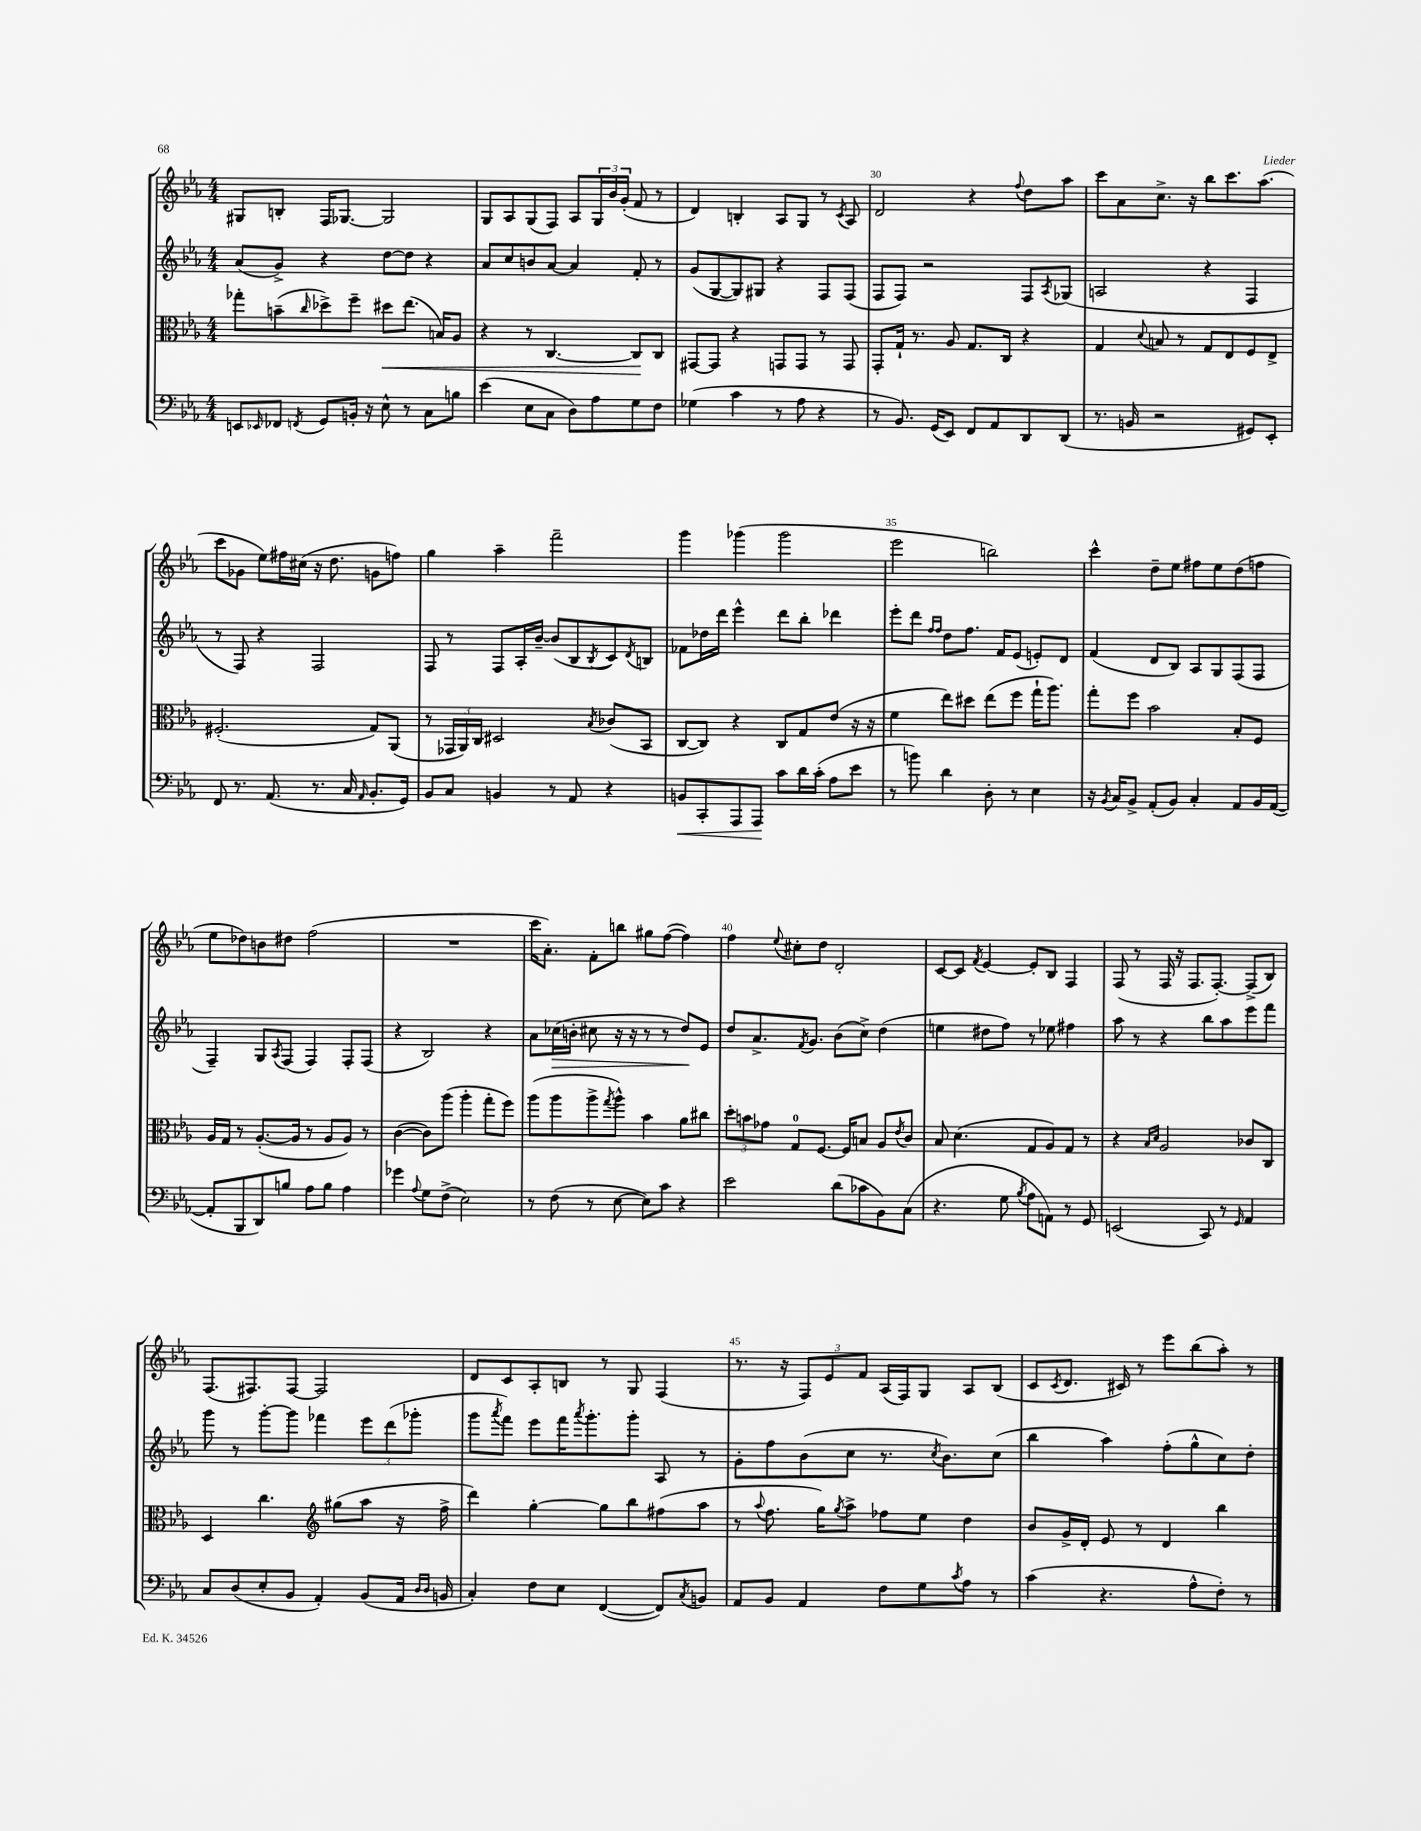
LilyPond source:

<<
\new StaffGroup <<
\new Staff = "s0" {
    \clef treble \key ees \major \numericTimeSignature \time 4/4
    gis8 b8-. f16 ges8.~ ges2 |
    g8 aes8 g8( f8) aes8 \tuplet 3/2 { g16 bes'16 g'16-.( } f'8 r8 |
    d'4) b4-. aes8 g8 r8 \acciaccatura { c'8 } aes8 |
    d'2 r4 \appoggiatura { f''8 } d''8 aes''8 |
    c'''8 aes'8 c''8.-> r16 bes''8 c'''8. aes''8.( |
    c'''8 ges'8 ees''8) fis''16 cis''16( r16 d''8. g'8 f''8) |
    g''4 aes''4-- f'''2-- |
    g'''4 ges'''4( ges'''2 |
    ees'''2 b''2) |
    c'''4-^ d''8-- ees''8 fis''8 ees''8 d''8( f''8 |
    ees''8 des''8) b'8 dis''8 f''2( |
    R1 |
    c'''16 aes'8.-.) f'8-. b''8 gis''8 f''8~( f''4) |
    f''4 \appoggiatura { ees''8 } cis''8-. d''8 d'2-. |
    c'8~ c'8 \acciaccatura { f'8 } ees'4~ ees'8-. bes8 f4 |
    f8( r8 f16 r16 f8. f8.~-.) f8->( bes8) |
    f8.( fis8.) fis8~ fis2 |
    d'8 c'8 aes8-. b8 r8 g8 f4( |
    r8. r16 \tuplet 3/2 { f8) ees'8 f'8 } aes16( f16) g8 aes8 bes8( |
    c'8 \acciaccatura { c'8 } d'8. cis'16) r8 ees'''8 bes''8( aes''8-.) r8 \bar "|." |
}
\new Staff = "s1" {
    \clef treble \key ees \major \numericTimeSignature \time 4/4
    aes'8( g'8->) r4 d''8~ d''8 r4 |
    aes'8 c''8 b'8 aes'8~ aes'4 f'8-. r8 |
    g'8( g8~ g8) gis8 r4 f8 f8( |
    f8 f8) r2 f8 \acciaccatura { aes8 } ges8( |
    a2 r4 f4 |
    r8 f8) r4 f2 |
    f8 r8 f8 aes16-. bes'16~-- bes'8( bes8 \acciaccatura { bes8 } c'8) \acciaccatura { d'8 } b8 |
    fes'8 des''16 d'''16 ees'''4-^ d'''8 bes''8-. des'''4 |
    ees'''8-. d'''8 \grace { f''16 f''16 } d''8 f''8. f'16 ees'8( e'8-.) d'8 |
    f'4( d'8 bes8) aes8 g8 f8( f8 |
    f4--) g8 \acciaccatura { aes8 } f8( f4) f8-. f8( |
    r4 bes2) r4 |
    aes'8 ces''16\>( b'16-. cis''8 r16 r16 r8 r8 d''8\!) ees'8 |
    d''8 aes'8.-> \acciaccatura { f'8 } g'8. bes'8( c''8->) d''4( |
    e''4 dis''8 f''8) r8 ees''8 fis''4 |
    aes''8 r8 r4 bes''8 aes''8 ees'''8 f'''8 |
    g'''8 r8 g'''8~-. g'''8 fes'''4 \tuplet 3/2 { ees'''8 d'''8( ges'''8-. } |
    g'''8 \acciaccatura { aes'''8 } f'''8) ees'''8 f'''16 \acciaccatura { aes'''8 } g'''8.-. g'''8-. aes8 r8 |
    g'8-. f''8 bes'8( c''8 r8. \acciaccatura { c''8 } bes'8.) c''8( |
    bes''4 aes''4) f''8-.( g''8-^ c''8) d''8-. \bar "|." |
}
\new Staff = "s2" {
    \clef alto \key ees \major \numericTimeSignature \time 4/4
    ges''8-. b'8--( \grace { c''16 } des''8->) f''8-- dis''8\< ees''8.( b16) aes8 |
    r4 r8 c4.~ c8\! c8 |
    gis,8~ gis,8 r4 g,8 g,8 r8 g,8 |
    g,8-. g16-! r8. aes8 g8. c16 r4 |
    g4 \appoggiatura { d'8 } b8 r8 g8 ees8 f8 ees8-> |
    fis2.-.( g8) aes,8( |
    r8 \tuplet 3/2 { ges,16 aes,16) c16 } dis2 \acciaccatura { bes8 } ces'8( bes,8 |
    c8~ c8) r4 c8 g8 ees'8( r16 r16 |
    f'4 ees''8) dis''8 ees''8( f''8 g''16-! aes''8.) |
    g''8-. f''8 bes'2 bes8-. f8 |
    aes16 g16 r8 aes8.~-.( aes16 r8 aes8 aes8) r8 |
    c'4~( c'8) aes''8( aes''4-. g''8-. f''8) |
    aes''8( aes''8 aes''8-> \acciaccatura { g''8 } aes''8-^) bes'4 aes'8 cis''8 |
    \tuplet 3/2 { d''8-. b'8 ges'8 } g8-0 f8.~ f16 b8 aes8 \acciaccatura { ees'8 } c'8 |
    bes8 d'4.( g8 aes8) g8 r8 |
    r4 \grace { bes16 d'16 } aes2 ces'8 c8 |
    d4 c''4. \clef treble gis''8( aes''8 r16 f''16-> |
    d'''4) g''4~-. g''8 bes''8 fis''8( aes''8 |
    r8 \appoggiatura { aes''8 } f''8. g''16) \acciaccatura { g''8 } aes''8-> fes''8 ees''8 d''4 |
    bes'8 g'16-> d'16-. ees'8 r8 d'4 bes''4 \bar "|." |
}
\new Staff = "s3" {
    \clef bass \key ees \major \numericTimeSignature \time 4/4
    e,8 \grace { ees,16 } fes,8 \acciaccatura { f,8 } g,8 b,16-. r16 ees8-^ r8 c8 b8 |
    ees'4( ees8 c8 d8) aes8 g8 f8 |
    ges4( c'4 r8 aes8 r4 |
    r8 bes,8.) g,16( ees,8) f,8 aes,8 d,8 d,8( |
    r8. b,16 r2 gis,8) ees,8-. |
    f,8 r8. aes,8.( r8. c16 \grace { aes,16 } bes,8.-. g,16) |
    bes,8 c8 b,4 r8 aes,8 r4 |
    b,8\< c,8-. aes,,8 aes,,8\! c'8 d'16 c'16-.( aes8 ees'8 |
    r8 b'8) d'4 d8-. r8 ees4 |
    r16 \acciaccatura { bes,8 } c16 bes,8-> aes,8-.( bes,8) c4-. aes,8 bes,16 aes,16~( |
    aes,8-. bes,,8 d,8) b8 aes8 b8 aes4 |
    ges'4 \appoggiatura { aes8 } g8 f8->( ees2) |
    r8 f8( r8 ees8~ ees8) c'8 r4 |
    ees'2 d'8( ces'8 bes,8) c8( |
    r4. g8 \acciaccatura { bes8 } aes8 a,8) r8 g,8 |
    e,2( c,8) r8 \grace { g,16 } aes,4 |
    c8 d8( ees8-. bes,8 aes,4-.) bes,8( aes,16 \grace { d16 d16 } b,16 |
    c4-.) f8 ees8 f,4~( f,8) \acciaccatura { c8 } b,8 |
    aes,8 bes,8 aes,4 f8 g8 \acciaccatura { c'8 } aes8 r8 |
    c'4( r4. aes8-^ f8-.) r8 \bar "|." |
}
>>
>>
\layout { \context { \Score currentBarNumber = #27 \override BarNumber.break-visibility = ##(#f #t #t) barNumberVisibility = #(every-nth-bar-number-visible 5) } }
